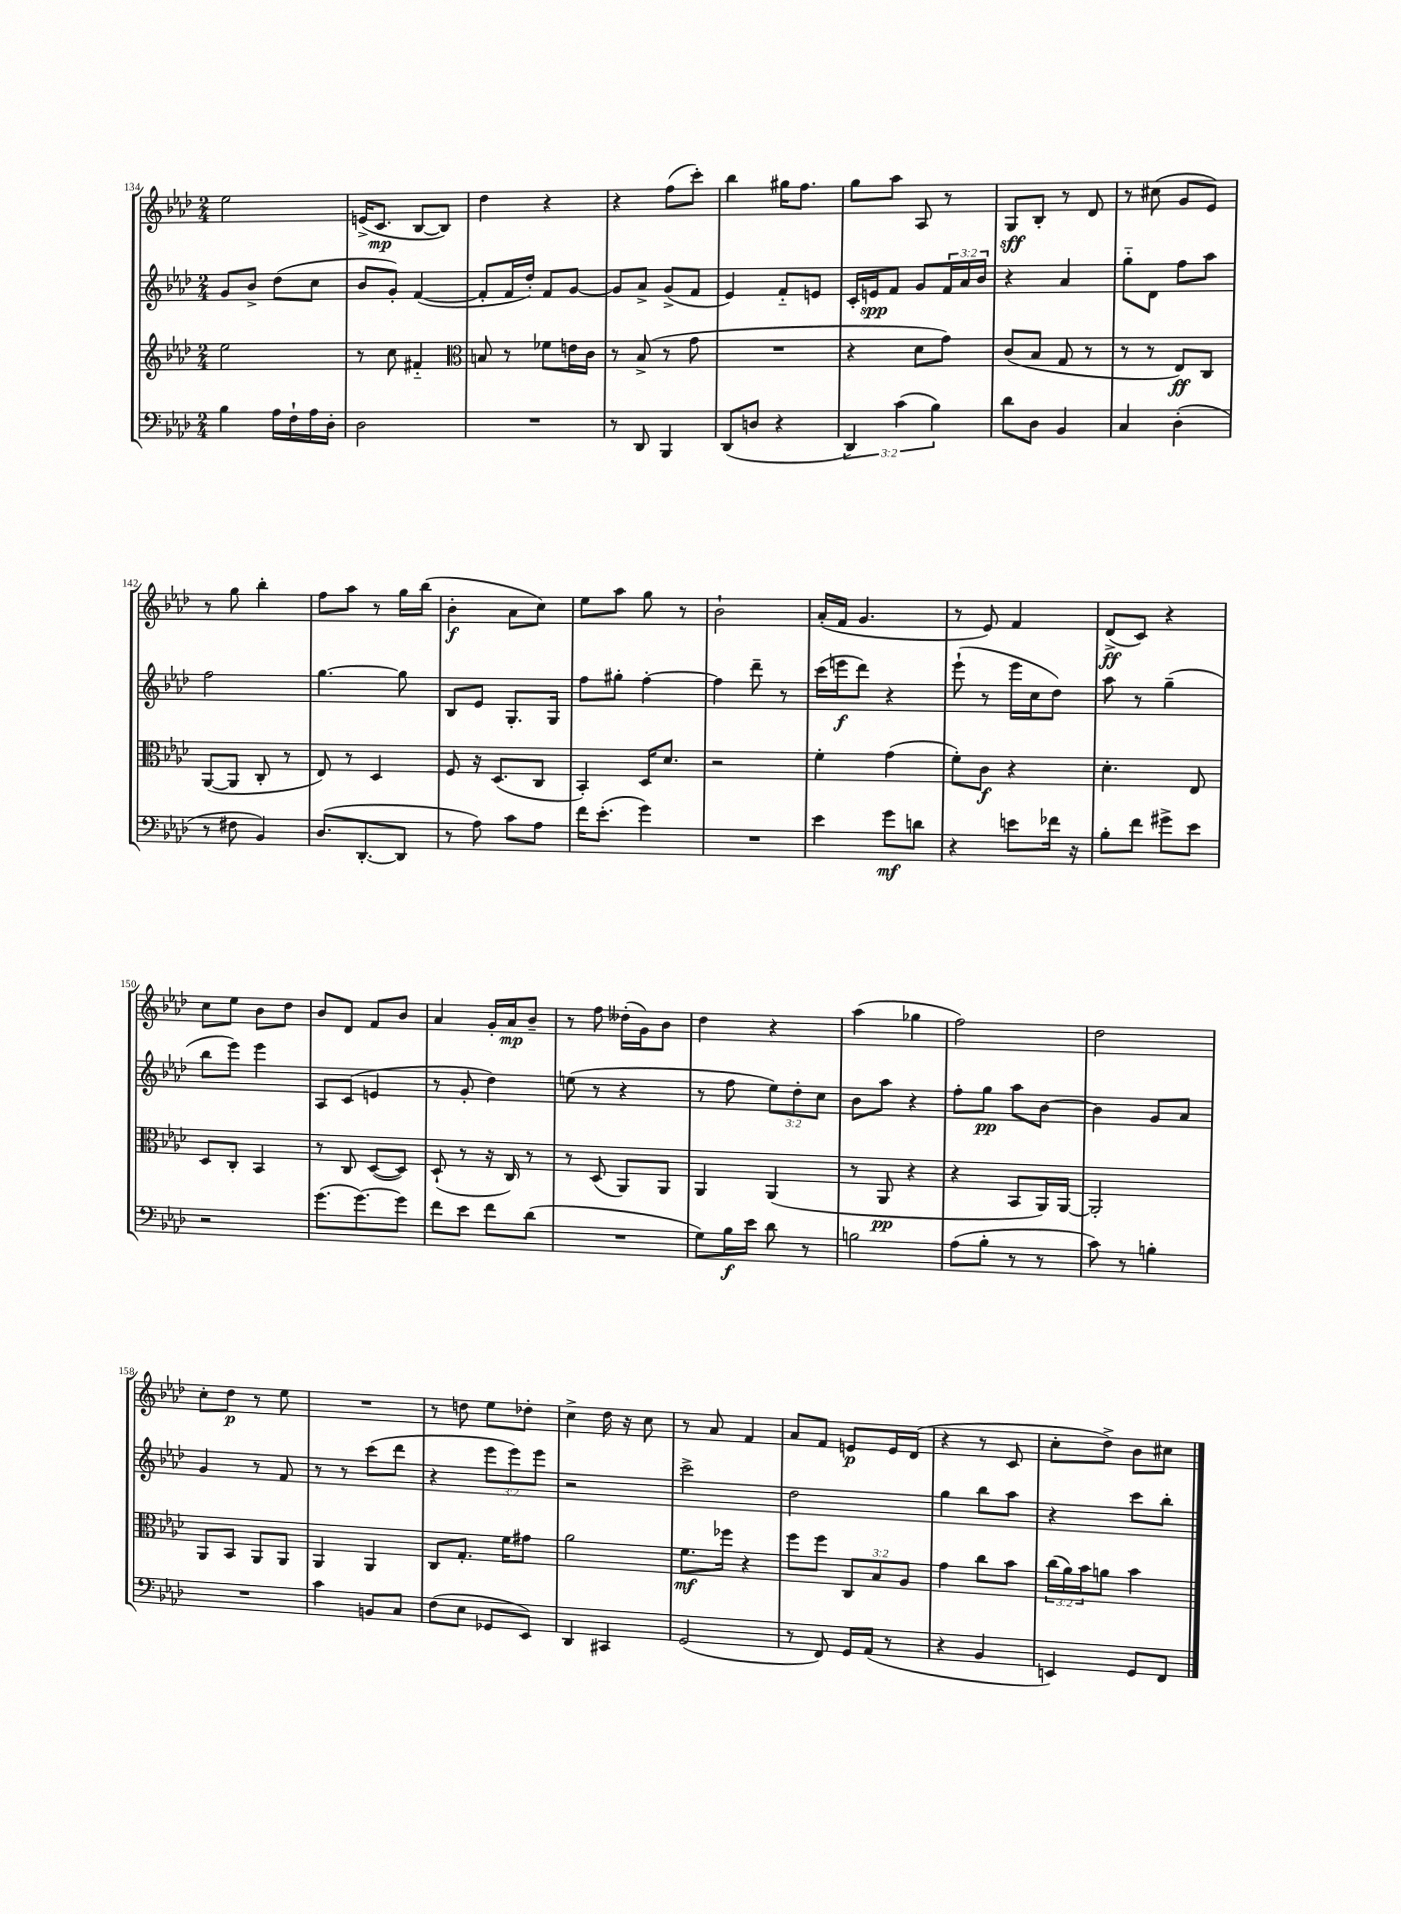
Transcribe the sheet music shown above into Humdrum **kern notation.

**kern	**dynam	**kern	**dynam	**kern	**dynam	**kern	**dynam
*part4	*part4	*part3	*part3	*part2	*part2	*part1	*part1
*staff4	*staff4	*staff3	*staff3	*staff2	*staff2	*staff1	*staff1
*clefF4	*	*clefG2	*	*clefG2	*	*clefG2	*
*k[b-e-a-d-]	*	*k[b-e-a-d-]	*	*k[b-e-a-d-]	*	*k[b-e-a-d-]	*
*M2/4	*	*M2/4	*	*M2/4	*	*M2/4	*
=134	=134	=134	=134	=134	=134	=134	=134
4B-\	.	2ee-\	.	8g/L	.	2ee-\	.
.	.	.	.	8b-^/J	.	.	.
16A-\LL	.	.	.	(8dd-\L	.	.	.
16F`\	.	.	.	.	.	.	.
16A-\	.	.	.	8cc\J	.	.	.
16D-'\JJ	.	.	.	.	.	.	.
=135	=135	=135	=135	=135	=135	=135	=135
2D-\	.	8r	.	8b-/L	.	(16en^/KL	.
.	.	.	.	.	.	8.c/J	mp
.	.	8cc\	.	8g'/J)	.	.	.
.	.	4f#X/	.	([4f/	.	[8B-/L	.
.	.	.	.	.	.	8B-/J])	.
=136	=136	=136	=136	=136	=136	=136	=136
*	*	*clefC3	*	*	*	*	*
2r	.	8Bn/	.	8f'/L]	.	4dd-\	.
.	.	8r	.	16f/L	.	.	.
.	.	.	.	16dd-'/JJ)	.	.	.
.	.	8f-X\L	.	8f/L	.	4r	.
.	.	16en\L	.	[8g/J	.	.	.
.	.	16c\JJ	.	.	.	.	.
=137	=137	=137	=137	=137	=137	=137	=137
8r	.	8r	.	8g/L]	.	4r	.
8DD-/	.	(8B-^/	.	8a-^/J	.	.	.
4BBB-/	.	8r	.	(8g^/L	.	(8ff\L	.
.	.	8g\	.	8f/J	.	8ccc'\J)	.
=138	=138	=138	=138	=138	=138	=138	=138
(8DD-/L	.	2r	.	4e-/)	.	4bb-\	.
8Dn/J	.	.	.	.	.	.	.
4r	.	.	.	8f/L	.	16gg#X\KL	.
.	.	.	.	.	.	8.ff\J	.
.	.	.	.	8en/J	.	.	.
=139	=139	=139	=139	=139	=139	=139	=139
6DD-/)	.	4r	.	16c'/LL	.	8gg\L	.
.	.	.	.	16en/J	spp	.	.
.	.	.	.	8f/J	.	8aa-\J	.
(6c\	.	.	.	.	.	.	.
.	.	8d-\L	.	8g/L	.	8A-/	.
6B-\)	.	.	.	.	.	.	.
.	.	8g\J)	.	24f/L	.	8r	.
.	.	.	.	24a-/	.	.	.
.	.	.	.	24b-/JJ	.	.	.
=140	=140	=140	=140	=140	=140	=140	=140
8d-\L	.	(8c/L	.	4r	.	8G/L	sff
8D-\J	.	8B-/J	.	.	.	8B-'/J	.
4BB-/	.	8G/	.	4a-/	.	8r	.
.	.	8r	.	.	.	8d-/	.
=141	=141	=141	=141	=141	=141	=141	=141
4C/	.	8r	.	8gg\L	.	8r	.
.	.	8r	.	8d-\J	.	(8cc#X\	.
(4D-'\	.	8E-/L)	ff	8ff\L	.	8g/L	.
.	.	8C/J	.	8aa-\J	.	8e-/J)	.
!!LO:LB:g=z
=142	=142	=142	=142	=142	=142	=142	=142
8r	.	([8AA-/L	.	2ff\	.	8r	.
8F#X\	.	8AA-/J]	.	.	.	8gg\	.
4BB-/)	.	8C'/	.	.	.	4bb-'\	.
.	.	8r	.	.	.	.	.
=143	=143	=143	=143	=143	=143	=143	=143
(8.D-/L	.	8E-/)	.	[4.gg\	.	8ff\L	.
.	.	8r	.	.	.	8aa-\J	.
[8.DD-'/	.	.	.	.	.	.	.
.	.	4D-/	.	.	.	8r	.
8DD-/J]	.	.	.	8gg\]	.	16gg\LL	.
.	.	.	.	.	.	(16bb-\JJ	.
=144	=144	=144	=144	=144	=144	=144	=144
8r	.	8F/	.	8B-/L	.	4b-'\	f
8A-\)	.	16r	.	8e-/J	.	.	.
.	.	(8.D-/L	.	.	.	.	.
8c\L	.	.	.	8.G'/L	.	8a-\L	.
8A-\J	.	8C/J	.	.	.	8cc\J)	.
.	.	.	.	16G/Jk	.	.	.
=145	=145	=145	=145	=145	=145	=145	=145
16f\KL	.	4BB-'/)	.	8ff\L	.	8ee-\L	.
(8.e-'\J	.	.	.	.	.	.	.
.	.	.	.	8gg#X'\J	.	8aa-\J	.
4g\)	.	16D-/KL	.	[4ff'\	.	8gg\	.
.	.	8.d-/J	.	.	.	.	.
.	.	.	.	.	.	8r	.
=146	=146	=146	=146	=146	=146	=146	=146
2r	.	2r	.	4ff\]	.	2b-`\	.
.	.	.	.	8ddd-~\	.	.	.
.	.	.	.	8r	.	.	.
=147	=147	=147	=147	=147	=147	=147	=147
4e-\	.	4f'\	.	(16ccc\LL	.	(16a-'/LL	.
.	.	.	.	16eeen\J	f	16f/JJ	.
.	.	.	.	8ddd-\J)	.	4.g/	.
8g\L	mf	(4g\	.	4r	.	.	.
8dn\J	.	.	.	.	.	.	.
=148	=148	=148	=148	=148	=148	=148	=148
4r	.	8f'\L)	.	(8eee-`\	.	8r	.
.	.	8c\J	f	8r	.	8e-/)	.
8en\L	.	4r	.	16eee-\LL	.	4f/	.
.	.	.	.	16cc\J	.	.	.
16f-X\Jk	.	.	.	8dd-\J)	.	.	.
16r	.	.	.	.	.	.	.
=149	=149	=149	=149	=149	=149	=149	=149
8B-'\L	.	4.d-'\	.	8aa-\	.	(8d-^/L	ff
8f\J	.	.	.	8r	.	8c/J)	.
8g#X^\L	.	.	.	(4gg~\	.	4r	.
8e-\J	.	8E-/	.	.	.	.	.
!!LO:LB:g=z
=150	=150	=150	=150	=150	=150	=150	=150
2r	.	8D-/L	.	8bb-\L	.	8cc\L	.
.	.	8C'/J	.	8eee-\J)	.	8ee-\J	.
.	.	4BB-/	.	4eee-\	.	8b-\L	.
.	.	.	.	.	.	8dd-\J	.
=151	=151	=151	=151	=151	=151	=151	=151
(8.g\L	.	8r	.	8A-/L	.	8b-/L	.
.	.	8C/	.	(8c/J	.	8d-/J	.
[8.g\)	.	.	.	.	.	.	.
.	.	([8D-/L	.	4en/	.	8f/L	.
8g\J]	.	8D-/J])	.	.	.	8b-/J	.
=152	=152	=152	=152	=152	=152	=152	=152
8f\L	.	(8D-`/	.	8r	.	4a-/	.
8e-\J	.	8r	.	8g'/	.	.	.
8f\L	.	16r	.	4dd-\)	.	16g'/LL	.
.	.	16C/)	.	.	.	16a-/J	mp
(8d-\J	.	8r	.	.	.	8b-~/J	.
=153	=153	=153	=153	=153	=153	=153	=153
2r	.	8r	.	(8een\	.	8r	.
.	.	(8D-/	.	8r	.	8ff\	.
.	.	8AA-/L)	.	4r	.	(16dd--X'\LL	.
.	.	.	.	.	.	16g\J)	.
.	.	8AA-/J	.	.	.	8b-\J	.
=154	=154	=154	=154	=154	=154	=154	=154
8G\L)	.	4AA-/	.	8r	.	4dd-\	.
16B-\L	f	.	.	8ff\	.	.	.
16e-\JJ	.	.	.	.	.	.	.
8d-\	.	(4AA-/	.	12ee-\L)	.	4r	.
.	.	.	.	12dd-'\	.	.	.
8r	.	.	.	.	.	.	.
.	.	.	.	12cc\J	.	.	.
=155	=155	=155	=155	=155	=155	=155	=155
2Bn\	.	8r	.	8b-\L	.	(4aa-\	.
.	.	8AA-/	pp	8aa-\J	.	.	.
.	.	4r	.	4r	.	4gg-X\	.
=156	=156	=156	=156	=156	=156	=156	=156
(8A-\L	.	4r	.	8ff'\L	.	2ff\)	.
8B-'\J	.	.	.	8gg\J	pp	.	.
8r	.	8BB-/L	.	8aa-\L	.	.	.
8r	.	16AA-/L)	.	[8b-\J	.	.	.
.	.	[16AA-/JJ	.	.	.	.	.
=157	=157	=157	=157	=157	=157	=157	=157
8c\)	.	2AA-'/]	.	4b-\]	.	2dd-\	.
8r	.	.	.	.	.	.	.
4Bn'\	.	.	.	8g/L	.	.	.
.	.	.	.	8a-/J	.	.	.
!!LO:LB:g=z
=158	=158	=158	=158	=158	=158	=158	=158
2r	.	8AA-/L	.	4g/	.	8cc'\L	.
.	.	8BB-/J	.	.	.	8dd-\J	p
.	.	8AA-/L	.	8r	.	8r	.
.	.	8AA-/J	.	8f/	.	8ee-\	.
=159	=159	=159	=159	=159	=159	=159	=159
4c\	.	4AA-/	.	8r	.	2r	.
.	.	.	.	8r	.	.	.
8BBn/L	.	4AA-/	.	(8ccc\L	.	.	.
8C/J	.	.	.	8ddd-\J	.	.	.
=160	=160	=160	=160	=160	=160	=160	=160
(8F\L	.	8C/L	.	4r	.	8r	.
8E-\J	.	8.G'/J	.	.	.	8ddn\	.
8GG-X/L	.	.	.	12eee-\L	.	8ee-\L	.
.	.	16f\KL	.	.	.	.	.
.	.	.	.	12eee-\)	.	.	.
8EE-/J)	.	8g#X\J	.	.	.	8dd-X'\J	.
.	.	.	.	12eee-\J	.	.	.
=161	=161	=161	=161	=161	=161	=161	=161
4DD-/	.	2a-\	.	2r	.	4cc^\	.
4CC#X/	.	.	.	.	.	16dd-\	.
.	.	.	.	.	.	16r	.
.	.	.	.	.	.	8cc\	.
=162	=162	=162	=162	=162	=162	=162	=162
(2GG/	.	8.f\L	mf	2ccc^\	.	8r	.
.	.	.	.	.	.	8a-/	.
.	.	16ff-X\Jk	.	.	.	.	.
.	.	4r	.	.	.	4f/	.
=163	=163	=163	=163	=163	=163	=163	=163
8r	.	8ff\L	.	2dd-\	.	8a-/L	.
8FF/)	.	8ff\J	.	.	.	8f/J	.
16GG/LL	.	12C/L	.	.	.	8en/L	p
(16AA-/JJ	.	.	.	.	.	.	.
.	.	12B-/	.	.	.	.	.
8r	.	.	.	.	.	16e/L	.
.	.	12A-/J	.	.	.	.	.
.	.	.	.	.	.	(16d-/JJ	.
=164	=164	=164	=164	=164	=164	=164	=164
4r	.	4g\	.	4gg\	.	4r	.
4BB-/	.	8cc\L	.	8bb-\L	.	8r	.
.	.	8b-\J	.	8aa-\J	.	8c/	.
=165	=165	=165	=165	=165	=165	=165	=165
4EEn/)	.	(24cc\LL	.	4r	.	8cc'\L	.
.	.	24a-\)	.	.	.	.	.
.	.	24b-\J	.	.	.	.	.
.	.	8an\J	.	.	.	8dd-^\J)	.
8GG/L	.	4b-\	.	8ccc\L	.	8b-\L	.
8FF/J	.	.	.	8bb-'\J	.	8cc#X\J	.
==	==	==	==	==	==	==	==
*-	*-	*-	*-	*-	*-	*-	*-
